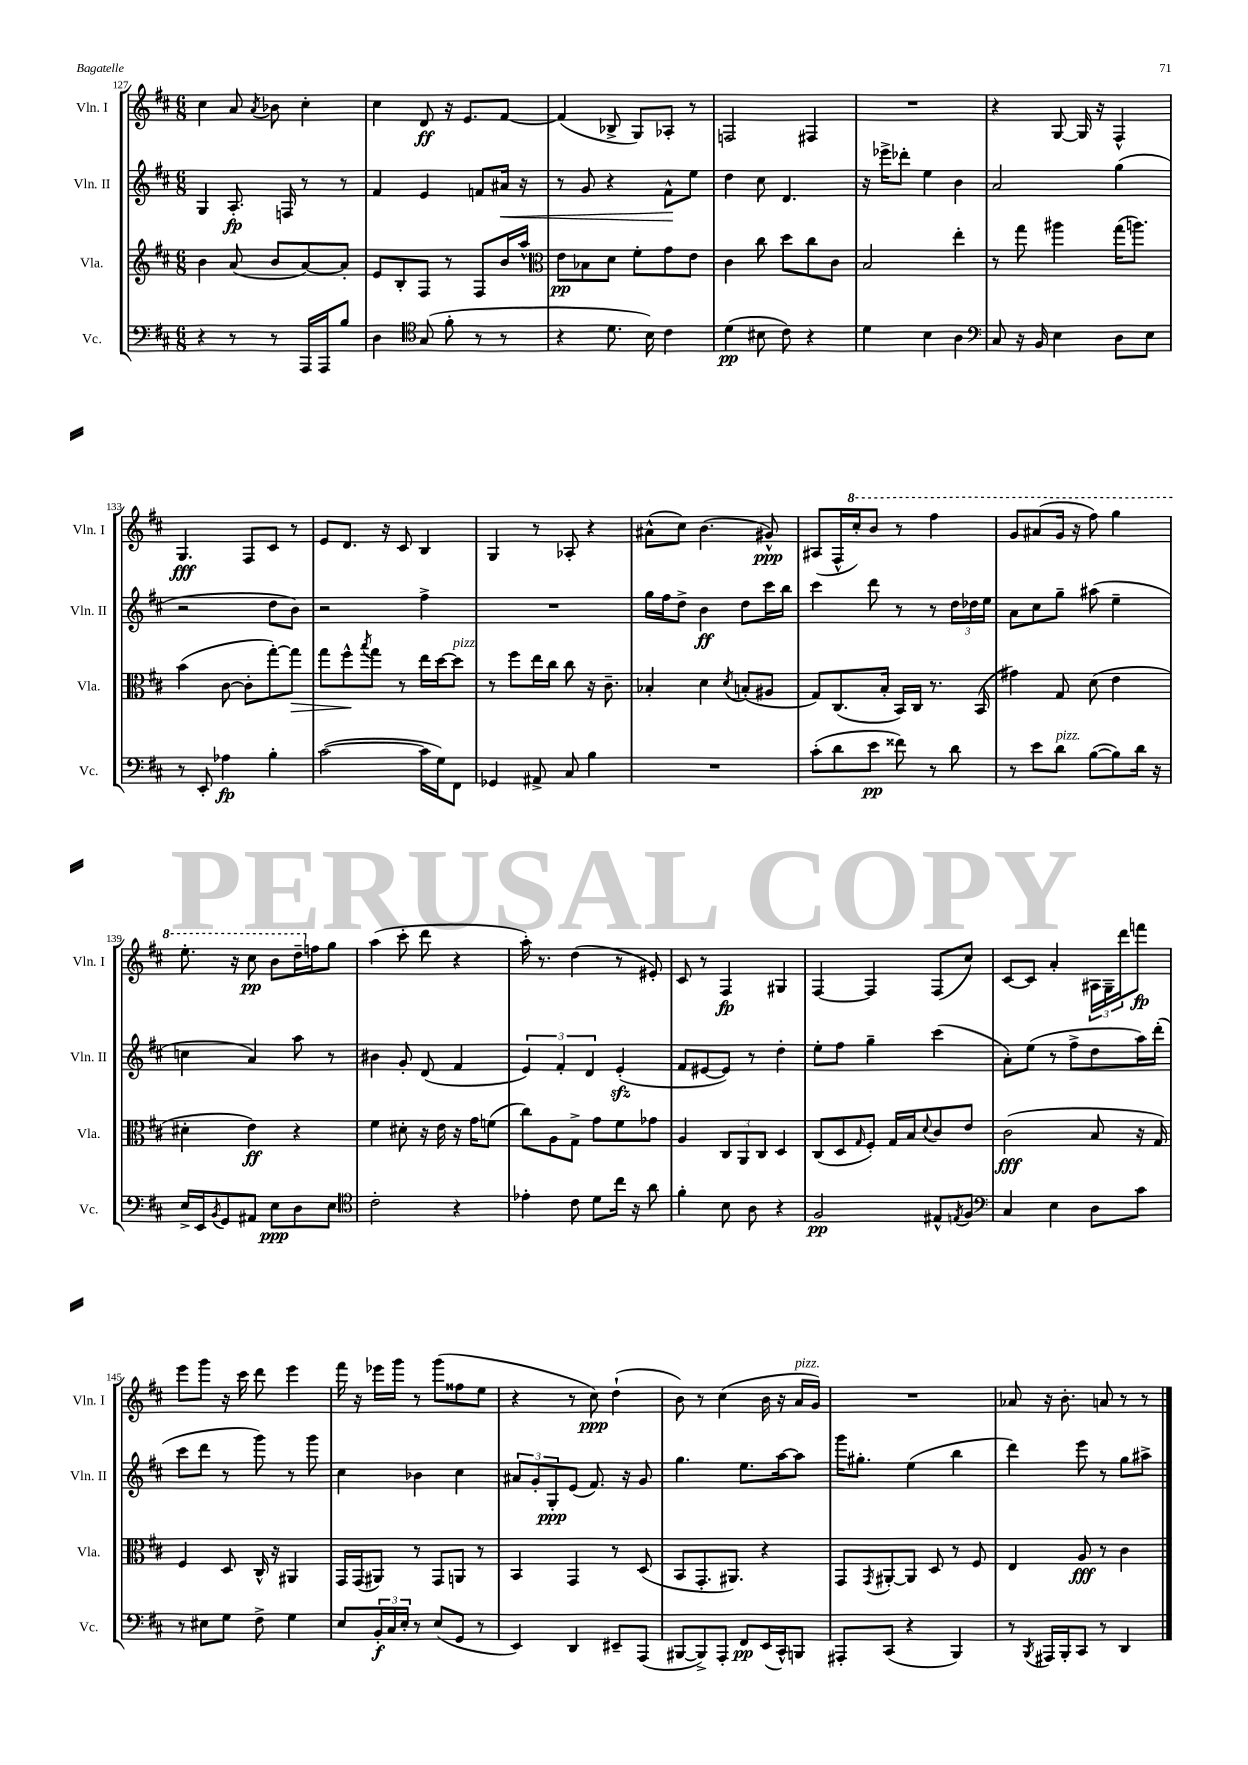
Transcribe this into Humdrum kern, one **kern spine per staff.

**kern	**dynam	**kern	**dynam	**kern	**dynam	**kern	**dynam
*part4	*part4	*part3	*part3	*part2	*part2	*part1	*part1
*staff4	*staff4	*staff3	*staff3	*staff2	*staff2	*staff1	*staff1
*I"Vc.	*	*I"Vla.	*	*I"Vln. II	*	*I"Vln. I	*
*I'Vc.	*	*I'Vla.	*	*I'Vln. II	*	*I'Vln. I	*
*clefF4	*	*clefG2	*	*clefG2	*	*clefG2	*
*k[f#c#]	*	*k[f#c#]	*	*k[f#c#]	*	*k[f#c#]	*
*M6/8	*	*M6/8	*	*M6/8	*	*M6/8	*
=127	=127	=127	=127	=127	=127	=127	=127
4r	.	4b\	.	4G/	.	4cc#\	.
8r	.	(8a/	.	8.A'/	fp	8a/	.
.	.	.	.	.	.	8qa/	.
8r	.	8b/L	.	.	.	8b-X\	.
.	.	.	.	16Fn/	.	.	.
16AAA/LL	.	[8a/)	.	8r	.	4cc#'\	.
16AAA/J	.	.	.	.	.	.	.
8B/J	.	8a'/J]	.	8r	.	.	.
=128	=128	=128	=128	=128	=128	=128	=128
4D\	.	8e/L	.	4f#/	.	4cc#\	.
.	.	8B'/	.	.	.	.	.
*clefC4	*	*	*	*	*	*	*
(8G/	.	8F#/J	.	4e/	.	8d/	ff
8f#'\	.	8r	.	.	.	16r	.
.	.	.	.	.	.	8.e/L	.
8r	.	8F#/L	.	8fn/L	.	.	.
!	!	!	!	!	!LO:HP:b	!	!
8r	.	16b/L	.	16a#X/Jk	<	[8f#/J	.
.	.	16aa^^/JJ	.	16r	.	.	.
=129	=129	=129	=129	=129	=129	=129	=129
*	*	*clefC3	*	*	*	*	*
4r	.	8e\L	pp	8r	.	(4f#/]	.
.	.	8B-X\	.	8g/	.	.	.
8.d\	.	8d\J	.	4r	.	8B-X^/	.
.	.	8f#'\L	.	.	.	8G/L)	.
16B\)	.	.	.	.	.	.	.
4c#\	.	8g\	.	8f#^^\L	.	8A-X'/J	.
.	.	8e\J	.	8ee\J	[	8r	.
=130	=130	=130	=130	=130	=130	=130	=130
(4d\	pp	4c#\	.	4dd\	.	2Fn/	.
8B#X\	.	8cc#\	.	8cc#\	.	.	.
8c#\)	.	8dd\L	.	4.d/	.	.	.
4r	.	8cc#\	.	.	.	4F#X/	.
.	.	8c#\J	.	.	.	.	.
=131	=131	=131	=131	=131	=131	=131	=131
4d\	.	2B/	.	16r	.	2.r	.
.	.	.	.	16eee-X^\KL	.	.	.
.	.	.	.	8ddd-X'\J	.	.	.
4B\	.	.	.	4ee\	.	.	.
4A\	.	4ee'\	.	4b\	.	.	.
=132	=132	=132	=132	=132	=132	=132	=132
*clefF4	*	*	*	*	*	*	*
8C#/	.	8r	.	2a/	.	4r	.
16r	.	8gg\	.	.	.	.	.
16BB/	.	.	.	.	.	.	.
4E\	.	4aa#X\	.	.	.	[8G/	.
.	.	.	.	.	.	16G/]	.
.	.	.	.	.	.	16r	.
8D\L	.	(16gg\KL	.	(4gg\	.	4F#^^/	.
.	.	8.aan\J)	.	.	.	.	.
8E\J	.	.	.	.	.	.	.
!!LO:LB:g=z
=133	=133	=133	=133	=133	=133	=133	=133
8r	.	(4b\	.	2r	.	4.G/	fff
8EE'/	.	.	.	.	.	.	.
4A-X\	fp	[8c#\	.	.	.	.	.
.	.	8c#'\L]	.	.	.	8F#/L	.
4B'\	.	[8gg'\)	.	8dd\L	.	8c#/J	.
!	!	!	!LO:HP:b	!	!	!	!
.	.	8gg\J]	>	8b\J)	.	8r	.
=134	=134	=134	=134	=134	=134	=134	=134
([2c#\	.	8gg\L	.	2r	.	8e/L	.
.	.	8ff#^^\	.	.	.	8.d/J	.
.	.	8qbb/	.	.	.	.	.
.	.	8gg\J	]	.	.	.	.
.	.	.	.	.	.	16r	.
.	.	8r	.	.	.	8c#/	.
16c#\LL]	.	16ee\LL	.	4ff#^\	.	4B/	.
16G\J)	.	[16dd\J	.	.	.	.	.
!	!	!LO:TX:a:i:t=pizz.	!	!	!	!	!
8FF#\J	.	8dd\J]	.	.	.	.	.
=135	=135	=135	=135	=135	=135	=135	=135
4GG-X/	.	8r	.	2.r	.	4G/	.
.	.	8ff#\L	.	.	.	.	.
8AA#X^/	.	16ee\L	.	.	.	8r	.
.	.	16cc#\JJ	.	.	.	.	.
8C#/	.	8cc#\	.	.	.	8A-X'/	.
4B\	.	16r	.	.	.	4r	.
.	.	8.c#~\	.	.	.	.	.
=136	=136	=136	=136	=136	=136	=136	=136
2.r	.	4B-X'/	.	16gg\LL	.	(8a#X^^\L	.
.	.	.	.	16ff#\J	.	.	.
.	.	.	.	8dd^\J	.	8cc#\J)	.
.	.	4d\	.	4b\	ff	(4.b\	.
.	.	8qd/	.	.	.	.	.
.	.	(8Bn'/L	.	8dd\L	.	.	.
.	.	8A#X/J	.	16ccc#\L	.	8g#X^^/)	ppp
.	.	.	.	16bb\JJ	.	.	.
=137	=137	=137	=137	=137	=137	=137	=137
(8c#'\L	.	8G/L)	.	4ccc#\	.	(8A#X/L	.
8d\	.	(8.C#/	.	.	.	16F#^^/L	.
*	*	*	*	*	*	*8va	*
.	.	.	.	.	.	16ccc#'/J)	.
8e\J	pp	.	.	8ddd\	.	8bb/J	.
.	.	16B'/Jk	.	.	.	.	.
8f##X\)	.	16BB/LL)	.	8r	.	8r	.
.	.	16C#/JJ	.	.	.	.	.
8r	.	8.r	.	8r	.	4fff#\	.
8d\	.	.	.	24dd\LL	.	.	.
.	.	.	.	24dd-X\	.	.	.
.	.	(16BB/	.	.	.	.	.
.	.	.	.	24ee\JJ	.	.	.
=138	=138	=138	=138	=138	=138	=138	=138
8r	.	4g#X\)	.	8a\L	.	8gg/L	.
8e\L	.	.	.	8cc#\	.	(8aa#X/	.
!LO:TX:a:i:t=pizz.	!	!	!	!	!	!	!
8d\J	.	8G/	.	8gg~\J	.	16gg/Jk	.
.	.	.	.	.	.	16r	.
([8B\L	.	(8d\	.	(8aa#X\	.	8fff#\)	.
8B\])	.	4e\	.	4ee~\	.	4ggg\	.
16d\Jk	.	.	.	.	.	.	.
16r	.	.	.	.	.	.	.
!!LO:LB:g=z
=139	=139	=139	=139	=139	=139	=139	=139
16E^/LL	.	4d#X'\	.	4ccn\	.	8.eee'\	.
16EE/J	.	.	.	.	.	.	.
8qBB/	.	.	.	.	.	.	.
8GG/	.	.	.	.	.	.	.
.	.	.	.	.	.	16r	.
8AA#X/J	.	4e\)	ff	4a/)	.	8ccc#\	pp
8E\L	ppp	.	.	.	.	8bb\L	.
8D\	.	4r	.	8aa\	.	16ddd~\L	.
*	*	*	*	*	*	*X8va	*
.	.	.	.	.	.	16ffn\J	.
8E\J	.	.	.	8r	.	8gg\J	.
=140	=140	=140	=140	=140	=140	=140	=140
*clefC4	*	*	*	*	*	*	*
2c#'\	.	4f#\	.	4b#X\	.	(4aa\	.
.	.	8d#X'\	.	8g'/	.	8ccc#'\	.
.	.	16r	.	(8d/	.	8ddd\	.
.	.	16e\	.	.	.	.	.
4r	.	16r	.	4f#/	.	4r	.
.	.	16g\KL	.	.	.	.	.
.	.	(8fn\J	.	.	.	.	.
=141	=141	=141	=141	=141	=141	=141	=141
4e-X'\	.	8cc#\L)	.	6e/)	.	16aa'\)	.
.	.	.	.	.	.	8.r	.
.	.	8A\	.	.	.	.	.
.	.	.	.	6f#'/	.	.	.
8c#\	.	8G^\J	.	.	.	(4dd\	.
.	.	.	.	6d/	.	.	.
8d\L	.	8g\L	.	.	.	.	.
16cc#\Jk	.	8f#\	.	(4ezz'/	.	8r	.
16r	.	.	.	.	.	.	.
8a\	.	8g-X\J	.	.	.	8e#X'/)	.
=142	=142	=142	=142	=142	=142	=142	=142
4f#'\	.	4A/	.	8f#/L	.	8c#/	.
.	.	.	.	[8e#X/	.	8r	.
8B\	.	12C#/L	.	8e#/J])	.	4F#/	fp
.	.	12AA/	.	.	.	.	.
8A\	.	.	.	8r	.	.	.
.	.	12C#/J	.	.	.	.	.
4r	.	4D/	.	4dd'\	.	4G#X/	.
=143	=143	=143	=143	=143	=143	=143	=143
2F#/	pp	(8C#/L	.	8ee'\L	.	[4F#/	.
.	.	8D/	.	8ff#\J	.	.	.
.	.	16qqG/	.	.	.	.	.
.	.	8F#'/J)	.	4gg~\	.	4F#/]	.
.	.	16G/LL	.	.	.	.	.
.	.	16B/J	.	.	.	.	.
.	.	8qqd/	.	.	.	.	.
8E#X^^/L	.	8c#/	.	(4ccc#\	.	(8F#/L	.
8qEn/	.	.	.	.	.	.	.
8F#/J	.	8e/J	.	.	.	8cc#/J)	.
=144	=144	=144	=144	=144	=144	=144	=144
*clefF4	*	*	*	*	*	*	*
4C#/	.	(2c#\	fff	8a'\L)	.	[8c#/L	.
.	.	.	.	(8ee\J	.	8c#/J]	.
4E\	.	.	.	8r	.	4a'/	.
.	.	.	.	8ff#^\L	.	.	.
8D\L	.	8B/	.	8dd\	.	24A#X\LL	.
.	.	.	.	.	.	24G~\	.
.	.	.	.	.	.	24ddd\J	.
8c#\J	.	16r	.	16aa\L)	.	8fffn\J	fp
.	.	16G/)	.	(16ddd'\JJ	.	.	.
!!LO:LB:g=z
=145	=145	=145	=145	=145	=145	=145	=145
8r	.	4F#/	.	8ccc#\L	.	8eee\L	.
8E#X\L	.	.	.	8ddd\J	.	8ggg\J	.
8G\J	.	8D/	.	8r	.	16r	.
.	.	.	.	.	.	16ccc#\	.
8F#^\	.	16C#^^/	.	8ggg\)	.	8ddd\	.
.	.	16r	.	.	.	.	.
4G\	.	4AA#X/	.	8r	.	4eee\	.
.	.	.	.	8ggg\	.	.	.
=146	=146	=146	=146	=146	=146	=146	=146
8E/L	.	16GG/LL	.	4cc#\	.	16fff#\	.
.	.	(16GG/J	.	.	.	16r	.
24BB'/L	f	8AA#X/J)	.	.	.	16eee-X\LL	.
24C#/	.	.	.	.	.	.	.
.	.	.	.	.	.	16ggg\JJ	.
24E'/JJ	.	.	.	.	.	.	.
8r	.	8r	.	4b-X\	.	8r	.
(8E/L	.	8GG/L	.	.	.	(8ggg\L	.
8GG/J	.	8AAn/J	.	4cc#\	.	8ff##X\	.
8r	.	8r	.	.	.	8ee\J	.
=147	=147	=147	=147	=147	=147	=147	=147
4EE/)	.	4BB/	.	12a#X/L	.	4r	.
.	.	.	.	12g'/	.	.	.
.	.	.	.	12G'/	ppp	.	.
4DD/	.	4GG/	.	(8e/J	.	8r	.
.	.	.	.	8.f#/)	.	8cc#\)	ppp
8EE#X~/L	.	8r	.	.	.	(4dd`\	.
.	.	.	.	16r	.	.	.
(8AAA/J	.	(8D/	.	8g/	.	.	.
=148	=148	=148	=148	=148	=148	=148	=148
[8BBB#X/L	.	8BB/L	.	4.gg\	.	8b\)	.
8BBB#^/])	.	8.GG'/	.	.	.	8r	.
8AAA'/J	.	.	.	.	.	(4cc#\	.
.	.	8.AA#X/J)	.	.	.	.	.
8FF#/L	pp	.	.	8.ee\L	.	.	.
(16EE/L	.	4r	.	.	.	16b\	.
16CC#^^/J)	.	.	.	[16aa\k	.	16r	.
!	!	!	!	!	!	!LO:TX:a:i:t=pizz.	!
8BBBn/J	.	.	.	8aa\J]	.	16a/LL	.
.	.	.	.	.	.	16g/JJ)	.
=149	=149	=149	=149	=149	=149	=149	=149
8AAA#X'/L	.	8GG/L	.	16ggg\KL	.	2.r	.
.	.	.	.	8.gg#X'\J	.	.	.
.	.	8qGG/	.	.	.	.	.
(8CC#/J	.	[8AA#X'/	.	.	.	.	.
4r	.	8AA#/J]	.	(4ee\	.	.	.
.	.	8D/	.	.	.	.	.
4BBB/)	.	8r	.	4bb\	.	.	.
.	.	8F#/	.	.	.	.	.
=150	=150	=150	=150	=150	=150	=150	=150
8r	.	4E/	.	4ddd\)	.	8a-X/	.
8qBBB/	.	.	.	.	.	.	.
16AAA#X/LL	.	.	.	.	.	16r	.
16BBB'/J	.	.	.	.	.	8.b'\	.
8CC#/J	.	8A/	fff	8eee\	.	.	.
8r	.	8r	.	8r	.	8an/	.
4DD/	.	4c#\	.	8gg\L	.	8r	.
.	.	.	.	8aa#X^\J	.	8r	.
==	==	==	==	==	==	==	==
*-	*-	*-	*-	*-	*-	*-	*-
